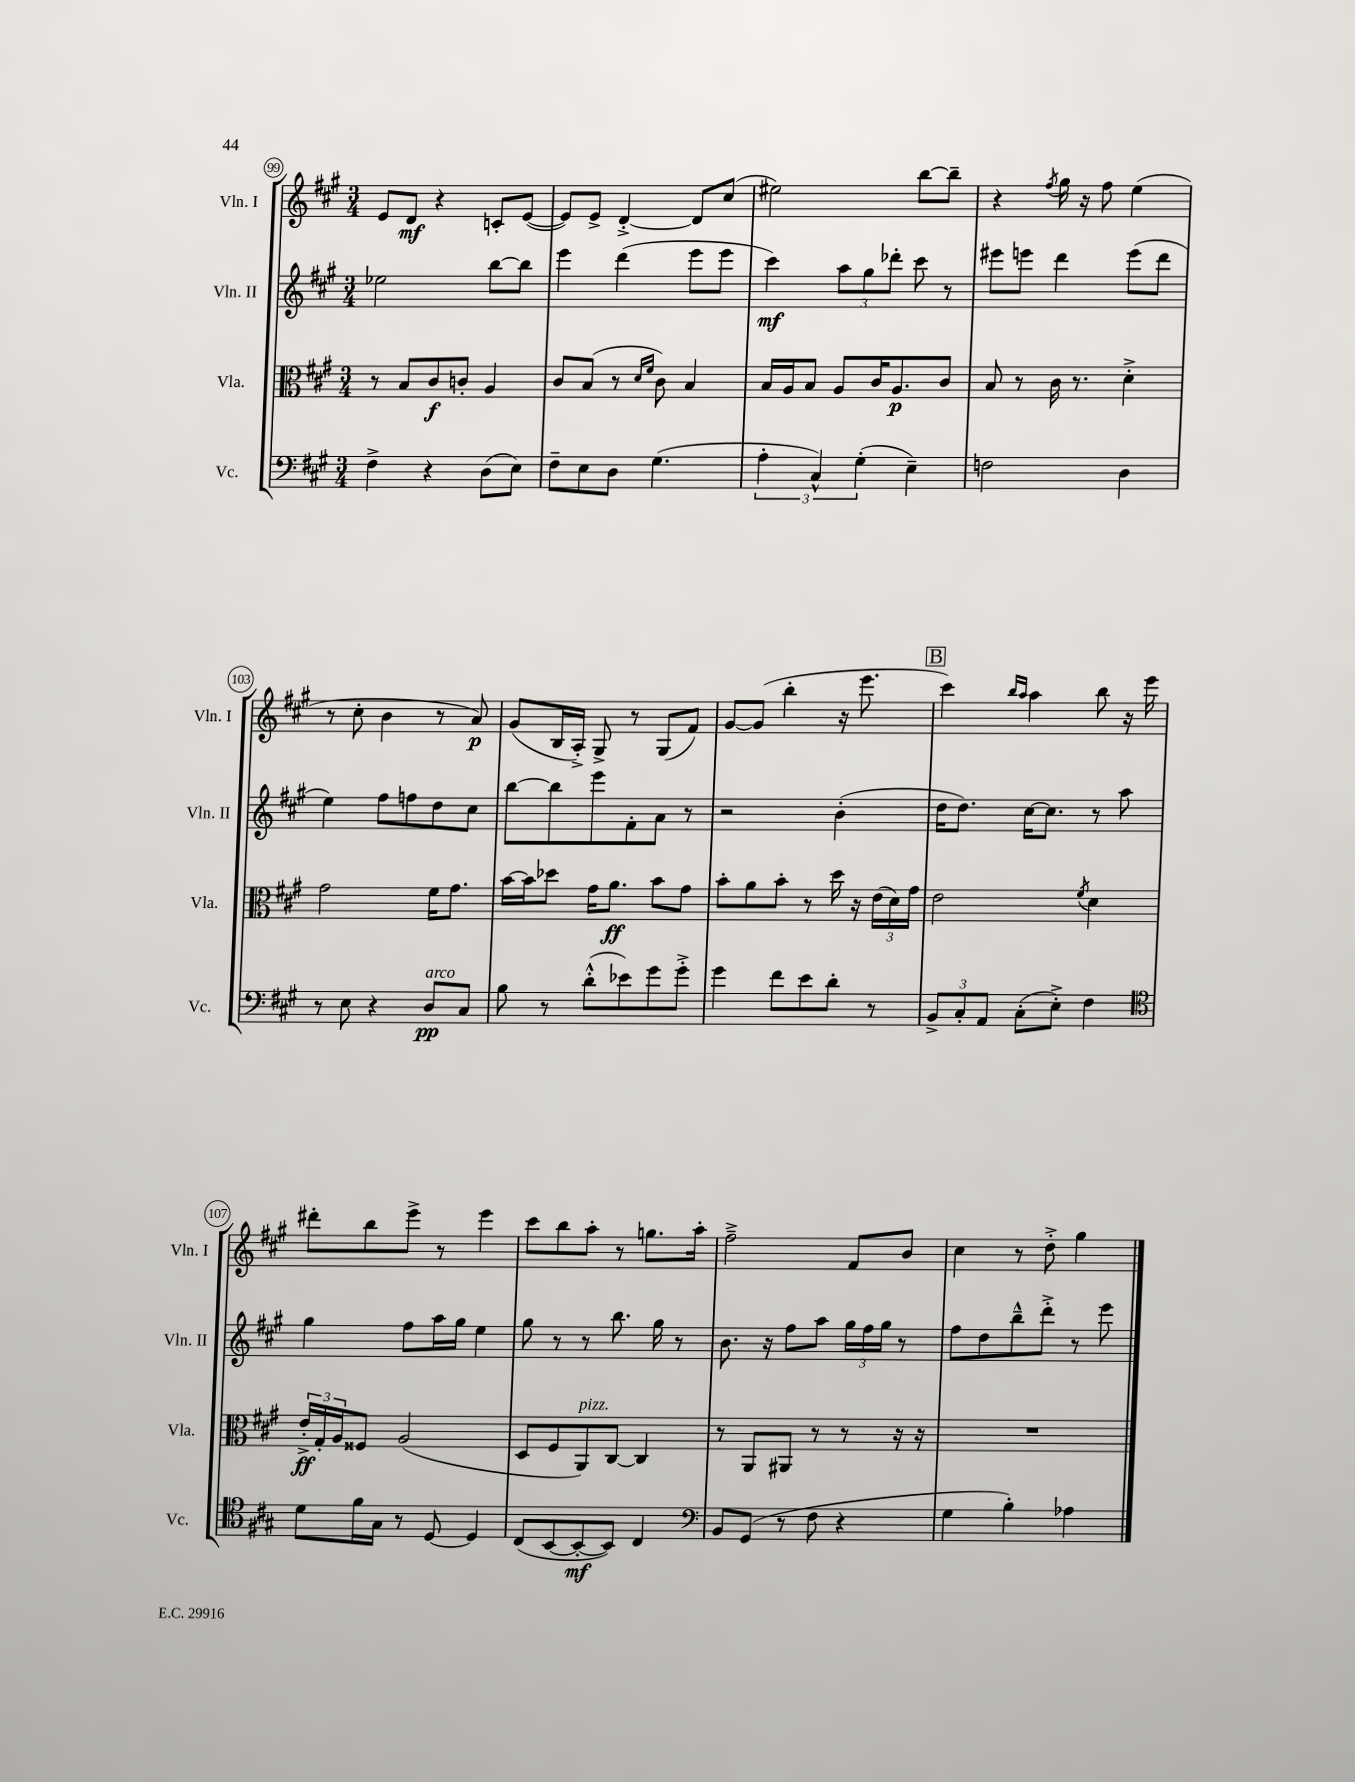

**kern	**kern	**kern	**kern
*staff4	*staff3	*staff2	*staff1
*clefF4	*clefC3	*clefG2	*clefG2
*k[f#c#g#]	*k[f#c#g#]	*k[f#c#g#]	*k[f#c#g#]
*M3/4	*M3/4	*M3/4	*M3/4
4F#^	8r	2ee-	8e
.	8B	.	8d
4r	8c#	.	4r
.	8c'	.	.
(8D	4A	[8bb	8c'
8E)	.	8bb]	([8e
=	=	=	=
8F#~	8c#	4eee	8e])
8E	(8B	.	8e^
8D	8r	(4ddd	[4d'^
.	16qqd	.	.
.	16qqf#	.	.
(4.G#	8c#)	.	.
.	4B	8eee	8d]
.	.	8eee	(8cc#
=	=	=	=
6A'	16B	4ccc#)	2ee#)
.	16A	.	.
.	8B	.	.
6C#^^)	.	.	.
.	8A	12aa	.
(6G#'	.	12gg#	.
.	16c#	.	.
.	.	12ddd-'	.
.	8.A	.	.
4E~)	.	8ccc#	[8bb
.	8c#	8r	8bb~]
=	=	=	=
2F	8B	8eee#	4r
.	8r	8eee	.
.	.	.	8qff#
.	16c#	4ddd	16gg#
.	8.r	.	16r
.	.	.	8ff#
4D	4d'^	(8eee	(4ee
.	.	8ddd	.
=	=	=	=
8r	2g#	4ee)	8r
8E	.	.	8cc#'
4r	.	8ff#	4b
.	.	8ff	.
8D	16f#	8dd	8r
.	8.g#	.	.
8C#	.	8cc#	8a)
=	=	=	=
8B	[16b	[8bb	(8g#
.	16b]	.	.
8r	8dd-	8bb]	16B
.	.	.	16A'^)
(8d'^^	16g#	8eee	8G#^
.	8.a	.	.
8e-)	.	8f#'	8r
8g#	8b	8a	(8G#
8g#'^	8g#	8r	8f#)
=	=	=	=
4g#	8b'	2r	[8g#
.	8a	.	(8g#]
8f#	8b'	.	4bb'
8e	8r	.	.
8d'	16dd	(4b'	16r
.	16r	.	8.eee
8r	(24e	.	.
.	24d)	.	.
.	24g#	.	.
=	=	=	=
12BB^	2e	16dd	4ccc#)
.	.	8.dd)	.
12C#'	.	.	.
12AA	.	.	.
.	.	.	16qqbb
.	.	.	16qqaa
(8C#'	.	[16cc#	4aa
.	.	8.cc#]	.
8E'^)	.	.	.
.	8qf#	.	.
4F#	4d	8r	8bb
.	.	8aa	16r
.	.	.	16eee
=	=	=	=
*clefC4	*	*	*
8d	24e'^	4gg#	8ddd#'
.	24G#'	.	.
.	24A	.	.
16f#	8F##	.	8bb
16G#	.	.	.
8r	(2A	8ff#	8eee^
[8D	.	16aa	8r
.	.	16gg#	.
4D]	.	4ee	4eee
=	=	=	=
(8C#	8D	8gg#	8ccc#
[8BB	8F#	8r	8bb
8BB'_	8AA)	8r	8aa'
8BB])	[8C#	8.bb	8r
4C#	4C#]	.	8.gg
.	.	16gg#	.
.	.	8r	.
.	.	.	16aa'
=	=	=	=
*clefF4	*	*	*
8BB	8r	8.b	2ff#~^
(8GG#	8AA	.	.
.	.	16r	.
8r	8AA#	8ff#	.
8F#	8r	8aa	.
4r	8r	24gg#	8f#
.	.	24ff#	.
.	.	24gg#	.
.	16r	8r	8b
.	16r	.	.
=	=	=	=
4G#	2.r	8ff#	4cc#
.	.	8dd	.
4B')	.	8bb~^^	8r
.	.	8ddd'^	8dd'^
4A-	.	8r	4gg#
.	.	8eee	.
==	==	==	==
*-	*-	*-	*-
